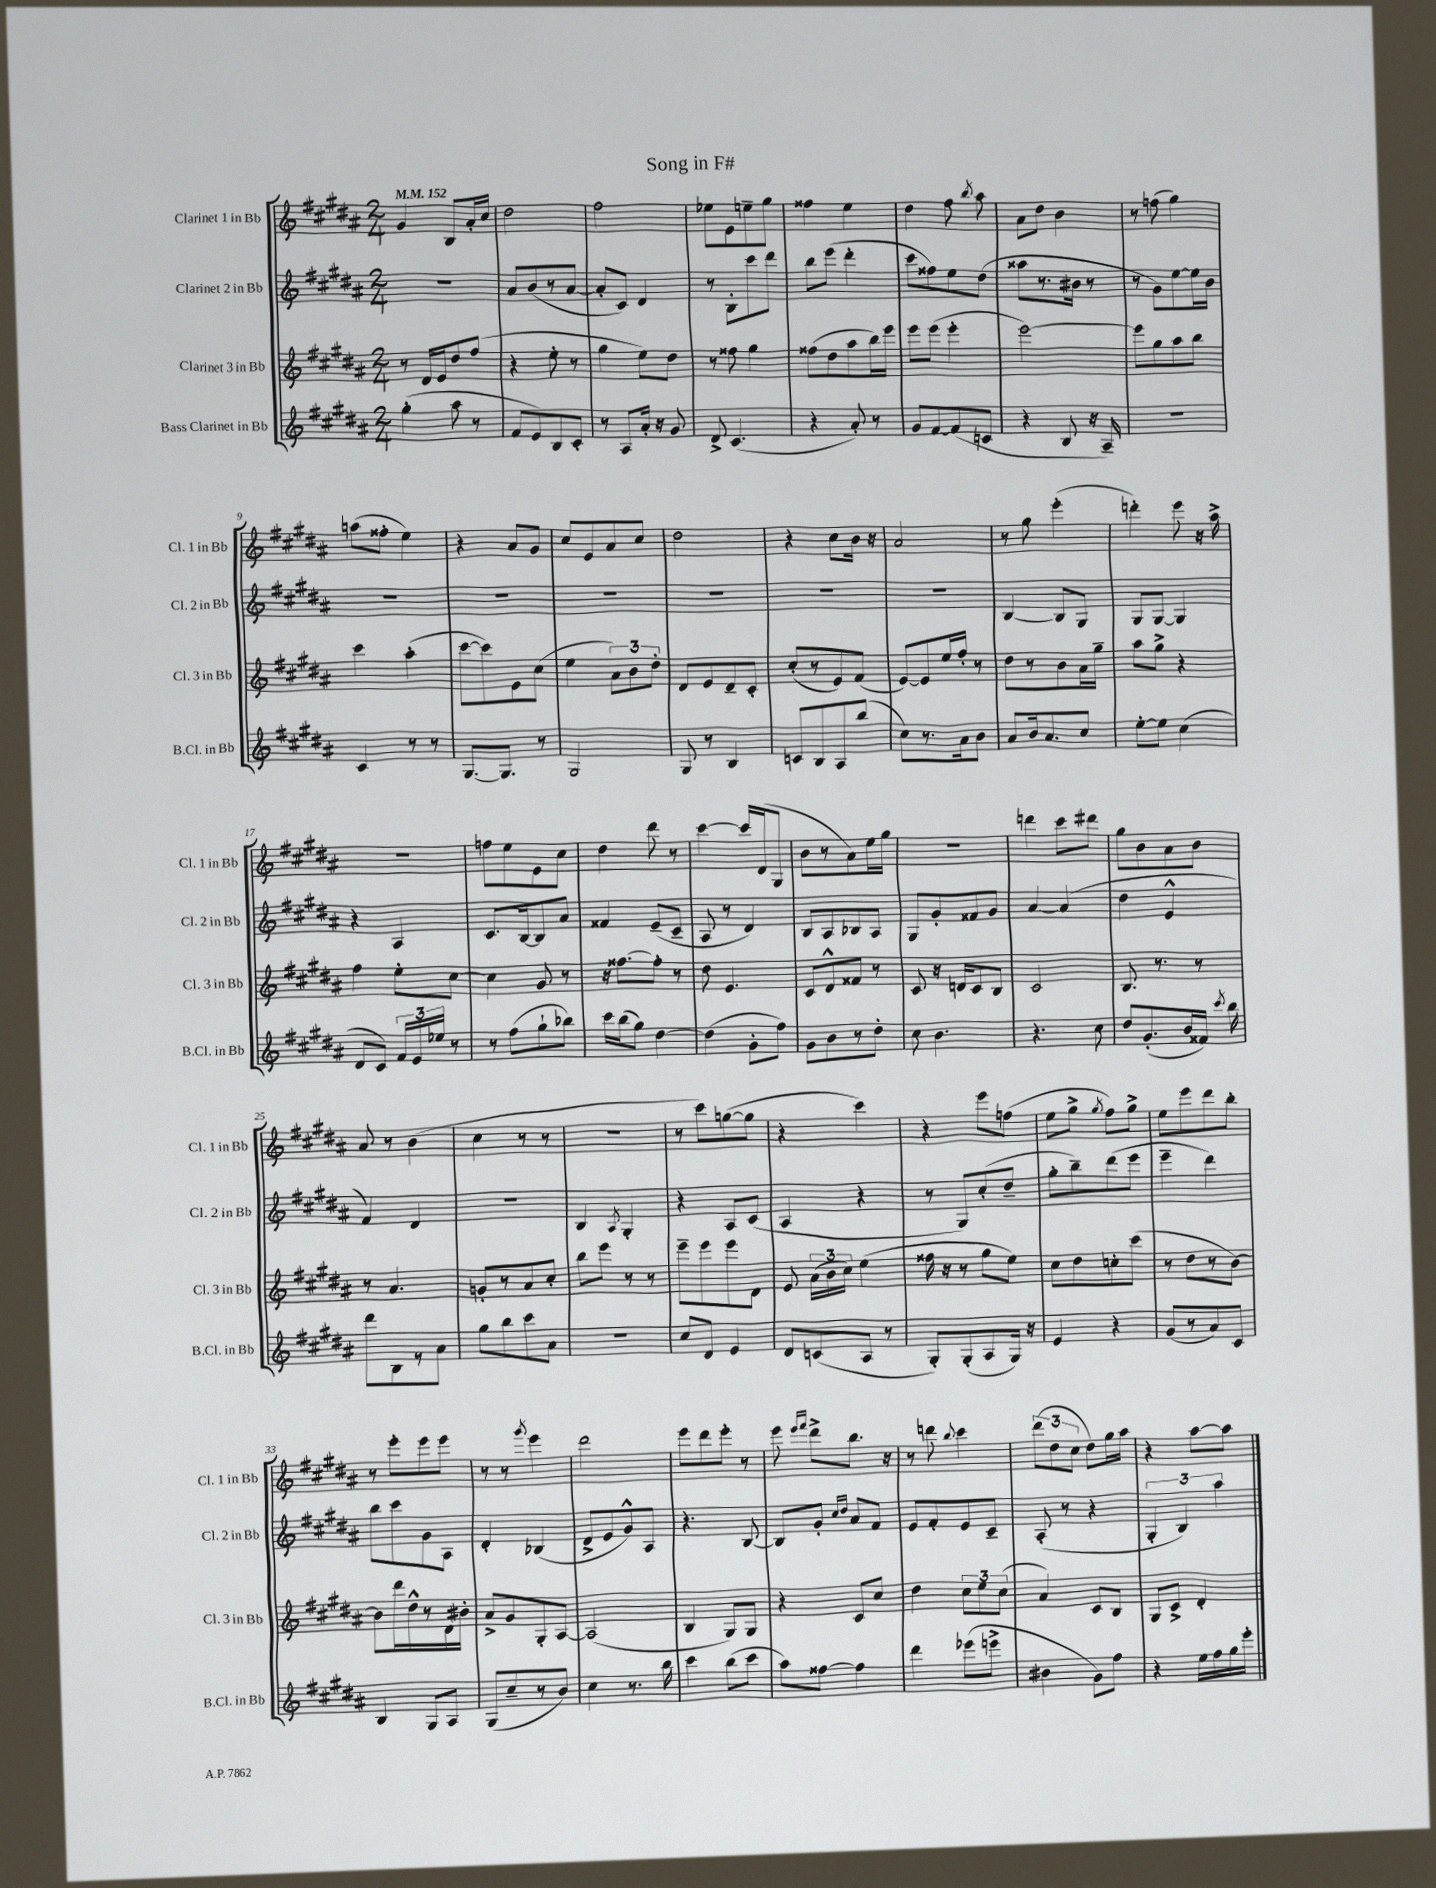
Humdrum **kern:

**kern	**kern	**kern	**kern
*staff4	*staff3	*staff2	*staff1
*clefG2	*clefG2	*clefG2	*clefG2
*k[f#c#g#d#a#]	*k[f#c#g#d#a#]	*k[f#c#g#d#a#]	*k[f#c#g#d#a#]
*M2/4	*M2/4	*M2/4	*M2/4
*MM152	*MM152	*MM152	*MM152
(4gg#'	8r	2r	4g#
.	16d#	.	.
.	16e	.	.
8aa#	8dd#	.	8B
8r	(8ff#	.	16a#'
.	.	.	16cc#
=	=	=	=
8f#	4r	8a#	2dd#
8e)	.	(8b	.
8B	8ee'	8r	.
8c#'	8r	[8a#	.
=	=	=	=
8r	4gg#	8a#']	2ff#
8A#	.	8c#)	.
16a#'	8ee)	4d#	.
16r	.	.	.
8g#	8dd#	.	.
=	=	=	=
8d#^	8r	8r	8ee-
(4.c#	8ff##	8B'	8e
.	4gg#	8ccc#	8ee~
.	.	8ddd#	8gg#
=	=	=	=
4r	(8ff##	8bb	4ff##
.	8dd#	(8eee	.
8a#')	8aa#	4ddd#'	4ee
8r	16bb)	.	.
.	16eee	.	.
=	=	=	=
8g#	8eee	8ccc#	4dd#
[8f#	(8eee	8ff##)	.
(8f#]	4eee'	8ee	8ff#
.	.	.	8qbb
8c	.	(8dd#	8aa#
=	=	=	=
4r	[2eee)	8aa##	8a#
.	.	8.r	8dd#
8B	.	.	4b
.	.	16b#	.
16r	.	8r	.
16A#~)	.	.	.
=	=	=	=
2r	8eee]	8r	8r
.	8gg#	8g#)	(8ff
.	8aa#	[8ee	4gg#)
.	8bb	16ee]	.
.	.	16b	.
=	=	=	=
4c#	4ccc#	2r	(8aa
.	.	.	8ff##'
8r	(4aa#'	.	4ee)
8r	.	.	.
=	=	=	=
[8.G#	[8ccc#	2r	4r
.	8ccc#])	.	.
8.G#]	.	.	.
.	8e	.	8a#
8r	(8cc#	.	8g#
=	=	=	=
2G#	4ee	2r	8cc#
.	.	.	8e
.	12a#)	.	8a#
.	12b	.	.
.	.	.	8cc#
.	12dd#'	.	.
=	=	=	=
8G#	8d#	2r	2dd#
8r	8e	.	.
4B	8d#~	.	.
.	8c#'	.	.
=	=	=	=
8c	(8cc#'	2r	4r
8B	8r	.	.
8A#	8e)	.	8cc#
(8bb	(8f#	.	16b
.	.	.	16r
=	=	=	=
8cc#)	[8e)	2r	2a#
8.r	8e]	.	.
.	16ee	.	.
16a#	16ff#'	.	.
8b	8r	.	.
=	=	=	=
8a#	8dd#	[4B	8r
16b	8r	.	8gg#
8.a#	.	.	.
.	8b	8B]	(4eee'
8cc#	16a#	8G#	.
.	16gg#~	.	.
=	=	=	=
[8ee'	8aa#	8G#	4ddd')
8ee]	8gg#^	[8G#	.
(4cc#	4r	4G#]	8eee
.	.	.	16r
.	.	.	16aa#^
=	=	=	=
8d#	4ff#	4r	2r
8c#)	.	.	.
24f#	8ee'	4A#	.
24e	.	.	.
24ee-	.	.	.
8r	[8cc#	.	.
=	=	=	=
8r	4cc#]	8.c#	8ff
(8ff#	.	.	8ee
.	.	[16B	.
8gg#`	8g#	8B]	8e
8bb-)	8r	8a#	8cc#
=	=	=	=
16ccc#	16r	4f##	4dd#
(16bb	[8.ff##	.	.
8gg#)	.	.	.
[4dd#	8ff##']	(8e~	8ddd#
.	8r	8c#~	8r
=	=	=	=
(4dd#]	8dd#	8A#	[4ccc#
.	4.e	8r	.
8g#'	.	4d#)	16ccc#]
.	.	.	(16d#
8ff#)	.	.	8G#
=	=	=	=
8g#	8c#	8B	8b
8b	8d#^^	8A#	8r
8r	8f##	8B-	8a#)
8dd#'	8r	8A#	16ee
.	.	.	16gg#
=	=	=	=
8cc#	8c#	8G#	2r
4.b	16r	8g#'	.
.	16d	.	.
.	8c#	8f##	.
.	8B	8g#	.
=	=	=	=
4.r	2c#	[4a#	4ddd
.	.	(4a#]	8ccc#
8cc#	.	.	8ddd#
=	=	=	=
8dd#	8.B	4dd#	8gg#
(8.g#'	.	.	8b
.	8.r	.	.
.	.	4e^^	8a#
16b	.	.	.
16f##)	8r	.	8b
8qccc#	.	.	.
16bb	.	.	.
=	=	=	=
8ddd#	8r	4f#)	8a#
8B	4.a#	.	8r
8r	.	4d#	(4b
8a#	.	.	.
=	=	=	=
8gg#	8g'	2r	4cc#
8bb	8r	.	.
8ccc#	8a#	.	8r
8a#	8cc#'	.	8r
=	=	=	=
2r	8bb	4B	2r
.	8eee	.	.
.	.	8qA#	.
.	8r	4G#'	.
.	8r	.	.
=	=	=	=
8cc#	8eee~	4r	8r
8d#	8eee	.	8ccc#)
4e	8eee	8A#	([8gg
.	8d#	(8c#	8gg]
=	=	=	=
8d#	8e	4A#	4r
(8c	(24a#	.	.
.	24b	.	.
.	24cc#)	.	.
8A#	(4ee	4r	4ccc#)
8r	.	.	.
=	=	=	=
8G#')	16ff##	8r	4r
.	16r	.	.
(8G#'	8r	8G#)	.
8A#	8gg#	(8cc#'	8eee
16G#)	8ee)	8dd#~	(8ff
16r	.	.	.
=	=	=	=
4e	8cc#	8gg#'	8ee
.	8dd#	8bb~)	8gg#^
.	.	.	8qgg#
4r	8cc'	(8ddd#	8ff#)
.	(8ccc#	8eee	8gg#^
=	=	=	=
(8g#	8r	4eee~	8ee
8r	8dd#	.	8eee
8a#)	8r	4ddd#)	8ddd#
8c#	[8b)	.	8bb'
=	=	=	=
4B	8b]	8bb	8r
.	16ddd#	8ccc#	8eee'
.	16dd#^^	.	.
8G#	8r	8g#	8eee
8A#	16d#	8A#	8eee
.	16b#'	.	.
=	=	=	=
(8G#	8a#^	4d#'	8r
8cc#~	8g#	.	8r
.	.	.	8qggg#
8r	8G#'	(4B-	4eee
8b)	[8A#	.	.
=	=	=	=
4cc#	(2A#]	8d#^	2ddd#
.	.	8e	.
8.r	.	8g#^^)	.
.	.	8A#	.
16bb	.	.	.
=	=	=	=
4ccc#	4B	4.r	8eee
.	.	.	8ddd#
(8bb	8G#)	.	8eee'
8ccc#	8G#	[8B	8r
=	=	=	=
8aa#)	4r	8B]	8eee
.	.	.	16qqeee
.	.	.	16qqfff#
[8ff##	.	8g#'	8ddd#^
.	.	16qqcc#	.
.	.	16qqdd#	.
4ff##]	8c#	8a#	8.bb
.	8cc#	8f#	.
.	.	.	16r
=	=	=	=
4ddd#	4dd#	8e	8r
.	.	8f#'	8ddd
.	.	.	8qqbb
(8eee-	12cc#	8e	4ccc#
.	12ee	.	.
8eee^	.	8c#~	.
.	(12cc#	.	.
=	=	=	=
4b#	4a#)	(8A#'	(12ddd#
.	.	.	12dd#
.	.	8r	.
.	.	.	12cc#
8g#)	8c#	4r	8dd#)
8ff#	8B	.	16gg#
.	.	.	16aa#
=	=	=	=
4r	8G#	6G#'	4r
.	8c#^	.	.
.	.	6B)	.
16ee	4d#'	.	[8aa#
16ff#	.	.	.
.	.	6aa#	.
16gg#	.	.	8aa#]
16eee'	.	.	.
==	==	==	==
*-	*-	*-	*-
